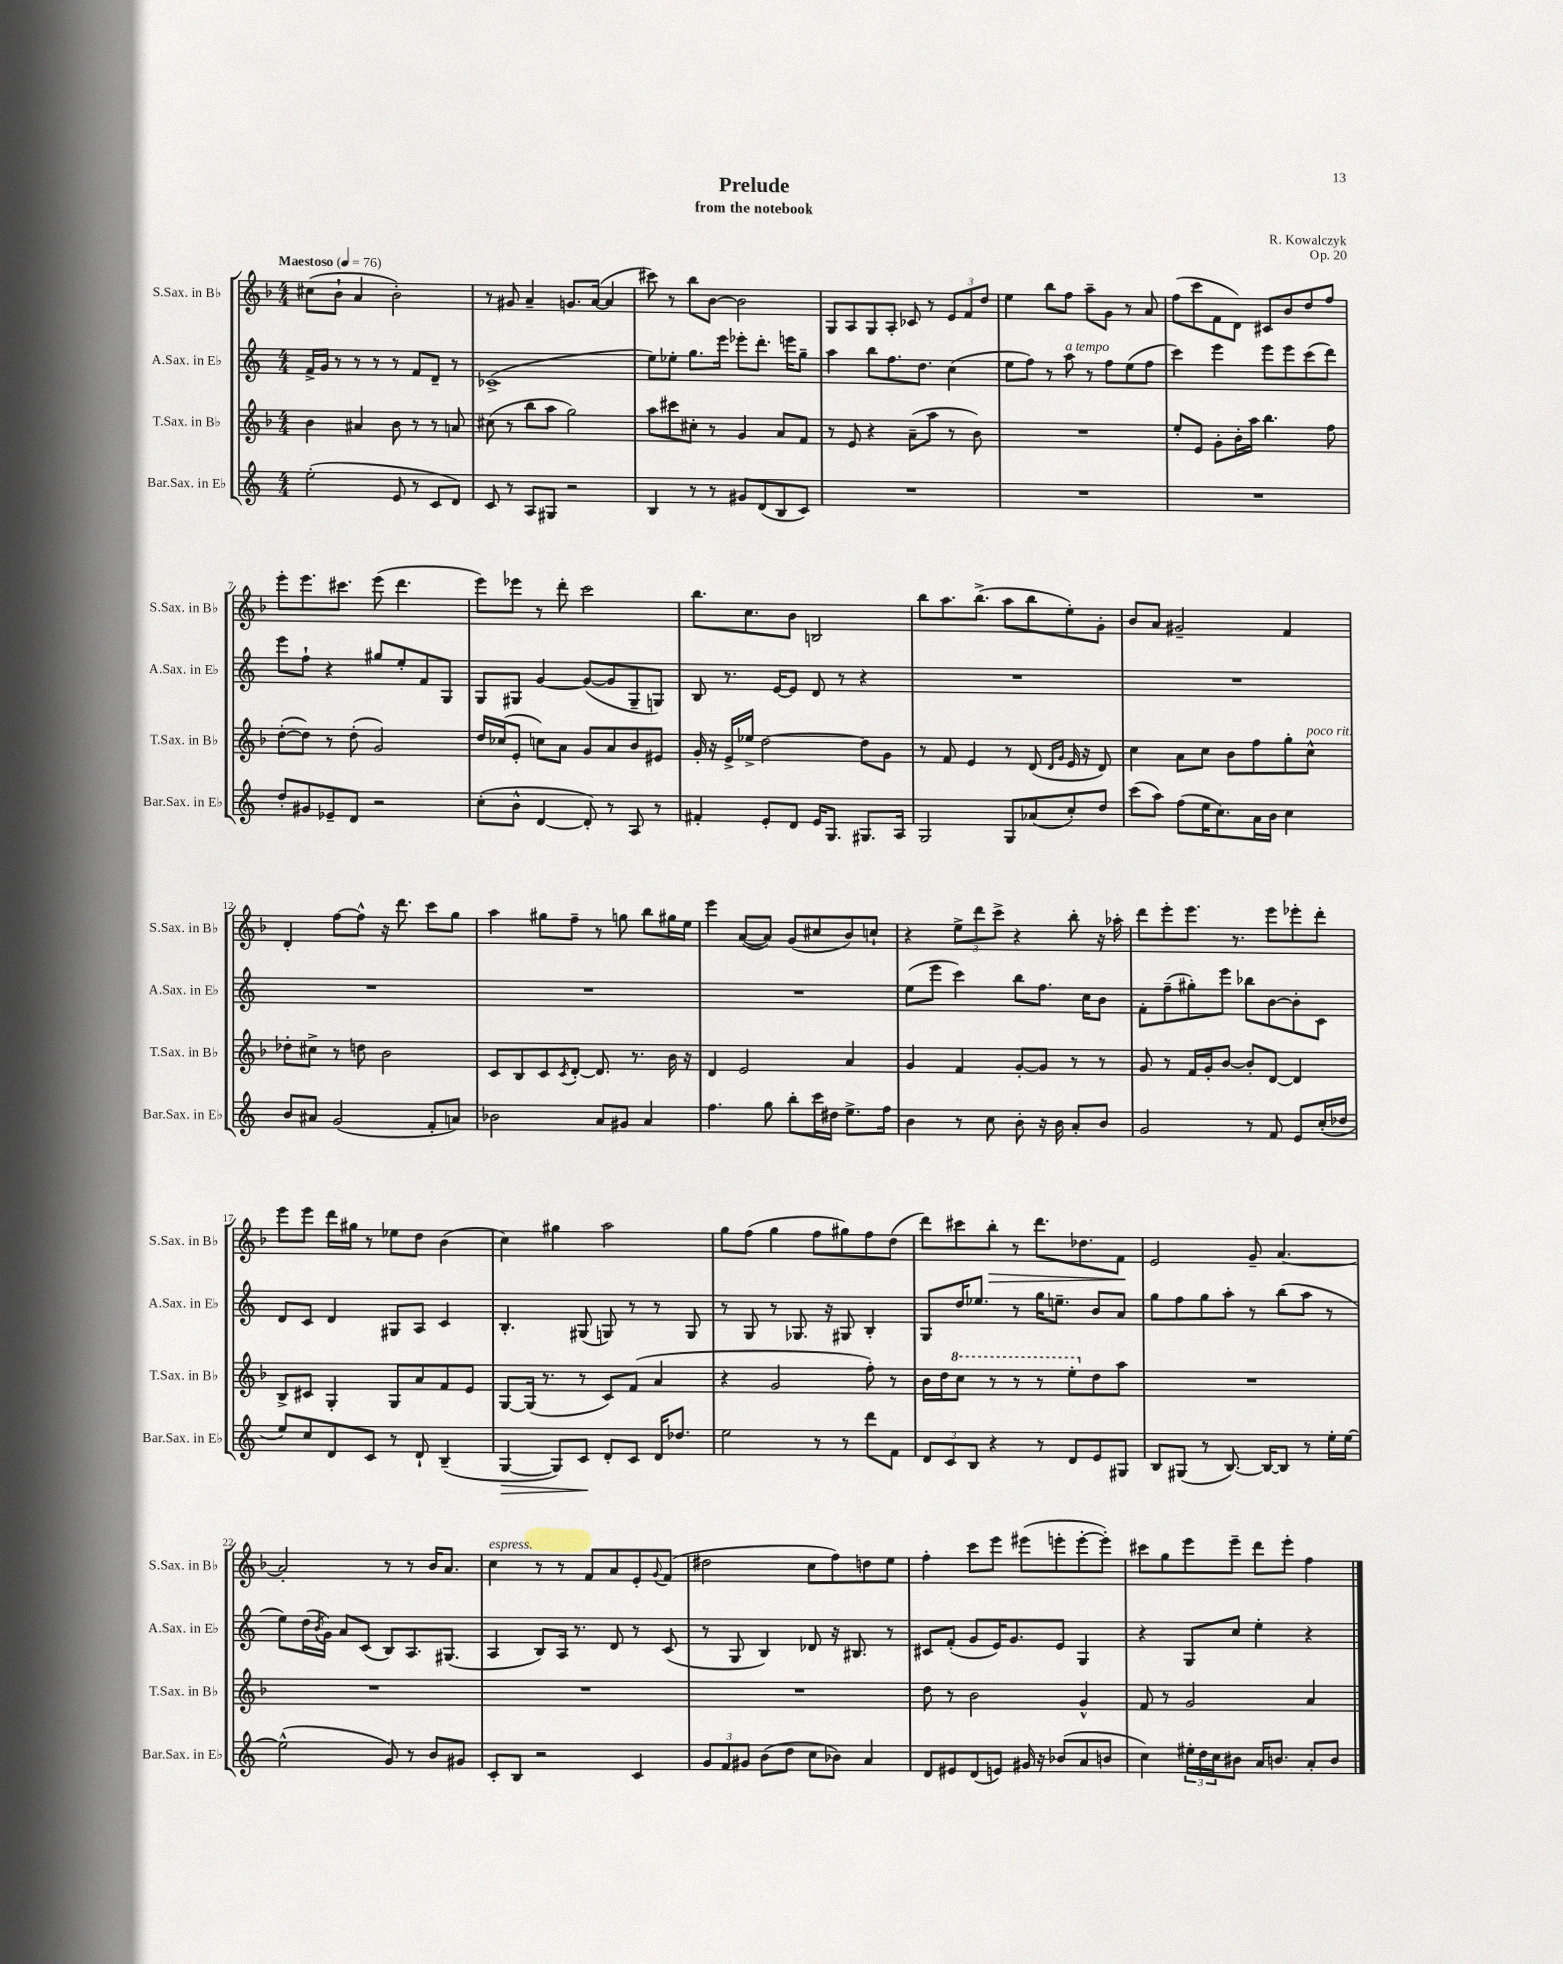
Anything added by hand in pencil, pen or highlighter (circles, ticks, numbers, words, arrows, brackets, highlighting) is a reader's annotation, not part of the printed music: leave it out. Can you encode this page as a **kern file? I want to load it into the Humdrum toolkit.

**kern	**kern	**kern	**kern
*staff4	*staff3	*staff2	*staff1
*clefG2	*clefG2	*clefG2	*clefG2
*k[]	*k[b-]	*k[]	*k[b-]
*M4/4	*M4/4	*M4/4	*M4/4
*MM76	*MM76	*MM76	*MM76
(2ee'	4b-	16f^	(8cc#
.	.	16g	.
.	.	8r	8b-`
.	4a#	8r	4a
.	.	8r	.
8e	8b-	8r	2b-')
8r	8r	8f	.
8c	8r	8d~	.
8d)	8a	8r	.
=	=	=	=
8c	(8cc#	(1c-^	8r
8r	8r	.	8g#
8A	8bb-	.	4a~
8G#	8aa	.	.
2r	2gg)	.	8.g
.	.	.	([16a
.	.	.	4a]
=	=	=	=
4B	8aa	8ee)	8ccc#)
.	8ccc#	8ee-'	8r
8r	8cc#'	8.gg	8bb-
8r	8r	.	[8b-
.	.	16eee	.
8g#	4g	8eee-'	2b-]
(8d	.	8.ddd'	.
8B	8a	.	.
.	.	16eee	.
8c)	8f	8gg~	.
=	=	=	=
1r	8r	4aa	8G
.	8e	.	8A
.	4r	8bb	8G
.	.	8.ff	8A'
.	(8a~	.	8c-
.	.	8.dd	.
.	8aa	.	8r
.	8r	(4cc	12e
.	.	.	12f
.	8b-)	.	.
.	.	.	12dd
=	=	=	=
1r	1r	8ee	4ee
.	.	8ff)	.
.	.	8r	8bb-
.	.	8aa	8ff
.	.	8r	8aa~
.	.	8ff	8g
.	.	(8ee	8r
.	.	8ff	8a
=	=	=	=
1r	8ee'	4ccc)	(8ff
.	8e	.	8ccc
.	8g'	4eee	8f
.	16b-'	.	8d)
.	16aa	.	.
.	4.bb-	8eee	8c#
.	.	8eee	8b-
.	.	(8ccc	8dd
.	8ff	8ddd)	8ff
=	=	=	=
8dd'	([8dd'	8eee	8eee'
8g#	8dd])	8ff`	8.eee
8e-~	8r	4r	.
.	.	.	8.ccc#
8d	(8dd'	.	.
2r	2g)	8gg#	(8eee
.	.	8ee'	4.ddd
.	.	8f	.
.	.	8G	.
=	=	=	=
(8cc'	16dd	8G	8eee)
.	(16cc-	.	.
8b^^	8e'	8G#	8eee-
[4d	8cc)	[4g	8r
.	8a	.	8ddd'
8d'])	8g	(8g_	2ccc
8r	8a	8g]	.
8A	8b-	8G#~	.
8r	8e#	8G)	.
=	=	=	=
4f#'	16g'	8B	8.bb-
.	16r	.	.
.	16e^	8.r	.
.	16ee-^	.	8.cc
8e'	[2dd	.	.
.	.	[16e	.
8d	.	8e]	8b-
16e	.	8d	2B
8.G	.	.	.
.	.	8r	.
8.G#	8dd]	4r	.
.	8g	.	.
16A	.	.	.
=	=	=	=
2G	8r	1r	8bb-
.	8f	.	8.aa
.	4e	.	.
.	.	.	(8.bb-^
8G	8r	.	8aa
(8a-	(8d	.	8bb-
.	16qqd	.	.
.	16qqg	.	.
8cc')	16e	.	8ee')
.	16r	.	.
8dd	8d)	.	8g'
=	=	=	=
(8ccc	4cc	1r	8b-
8aa)	.	.	8a
(8ff	8a	.	2g#~
16ee	8cc	.	.
8.cc)	.	.	.
.	8b-	.	.
16a	8ff	.	.
16b	.	.	.
4cc	8gg'	.	4f
.	8cc^^	.	.
=	=	=	=
8b	8dd-'	1r	4d'
8a#	8cc#^	.	.
(2g	8r	.	[8ff
.	8dd	.	8ff^^]
.	2b-	.	16r
.	.	.	8.ddd
8f'	.	.	8ccc
8a)	.	.	8gg
=	=	=	=
2b-	8c	1r	4aa
.	8B-	.	.
.	8c	.	8gg#
.	8qc	.	.
.	[8d'	.	8ff~
8a	8.d]	.	8r
8g#	.	.	8gg
.	8.r	.	.
4a	.	.	8bb-
.	16b-	.	16gg#
.	16r	.	16ee
=	=	=	=
4.ff	4d	1r	4eee
.	2e	.	([8a
8gg	.	.	8a])
8bb'	.	.	(8g
16ccc	.	.	8cc#
16dd#	.	.	.
8.ee^	4a	.	8b-)
.	.	.	8cc`
16ff	.	.	.
=	=	=	=
4b	4g	(8ee	4r
.	.	8eee	.
8r	4f	4ccc)	12ee^
.	.	.	12ddd
8cc	.	.	.
.	.	.	12ccc^
8b'	[8g'	8bb	4r
16r	8g]	8.ff	.
16b	.	.	.
8a'	8r	.	8bb-'
.	.	16cc	.
8b	8r	8b	16r
.	.	.	16aa-'
=	=	=	=
2g	8g	8f'	8ddd
.	8r	(8ff~	8eee'
.	16f	8gg#')	8.eee
.	16g'	.	.
.	[8b-	8eee	.
.	.	.	8.r
8r	8b-']	8bb-	.
8f	[8d	[8b	8eee
8e	4d]	8b']	8eee-'
(16cc'	.	8c	8ddd'
16dd-	.	.	.
=	=	=	=
8ee)	8B-^	8d	8eee
8cc	8c#	8c	8eee
8d	4G'	4d	16ddd
.	.	.	16gg#
8c	.	.	8r
8r	8G	8G#	8ee-
8d`	8a	8A	8dd
(4B~	8f	4c	(4b-
.	8e	.	.
=	=	=	=
[4G	[8G	4.B'	4cc)
.	(16G]	.	.
.	8.r	.	.
8G])	.	.	4gg#
8c	8r	(8G#	.
8d'	8c)	8G)	2aa
8c	(8f	8r	.
16d	4a	8r	.
8.dd-	.	.	.
.	.	8G	.
=	=	=	=
2ee	4r	8r	8gg
.	.	8G	(8ff
.	2g	8r	4gg
.	.	8.G-	.
8r	.	.	8ff
.	.	16r	.
8r	.	8G#	8gg#)
8ddd	8ff')	4B'	8ff
8f	8r	.	(8dd
=	=	=	=
12d	16b-	8G	8ddd)
.	16dd	.	.
12c	.	.	.
.	8ccc	16dd	8ccc#
12B	.	.	.
.	.	8.ee-	.
4r	8r	.	8bb-'
.	8r	8r	8r
8r	8r	16gg	8.ddd
.	.	8.ee~	.
8d	8eee'	.	.
.	.	.	8.dd-
8e	8dd	8b	.
8G#	8aa	8a	8f
=	=	=	=
8B	1r	8gg	2e
(8G#	.	8ff	.
8r	.	8gg	.
[8.B)	.	8aa'	.
.	.	8r	8g~
16B_	.	.	.
8B]	.	(8bb	[4.a
8r	.	8aa	.
16ee'	.	8r	.
[16ee	.	.	.
=	=	=	=
(2ee^^]	1r	8ee)	2a']
.	.	(16dd	.
.	.	8qb	.
.	.	16g)	.
.	.	8a	.
.	.	(8c	.
8g)	.	8B)	8r
8r	.	8.A	8r
8b	.	.	16b-
.	.	(8.G#	8.a
8g#	.	.	.
=	=	=	=
8c'	1r	4A	4cc
8B	.	.	.
2r	.	8B)	8r
.	.	16A	8r
.	.	8.r	.
.	.	.	8f
.	.	8d	8a
4c	.	8r	8e'
.	.	.	8qqg
.	.	(8c	(8f
=	=	=	=
12g	1r	8r	2dd#
12f	.	.	.
.	.	8G	.
12g#	.	.	.
(8b	.	4B)	.
8dd	.	.	.
8cc	.	8d-	8cc
8b-)	.	16r	8ff)
.	.	8.B#	.
4a	.	.	8dd
.	.	8r	8ee
=	=	=	=
8d	8dd	8c#	4ff'
8e#	8r	(8f'	.
(8d	2b-	8g	8ccc
8e)	.	16e)	8eee
.	.	8.g	.
16g#	.	.	(8eee#
16r	.	.	.
(8b-	.	8e	8eee'
8a	4g^^	4G	[8eee'
8b	.	.	8eee'])
=	=	=	=
4cc)	8f	4r	8ccc#
.	8r	.	8gg
24ee#'	2g	8G	8eee
24dd	.	.	.
24cc	.	.	.
8b#	.	8cc	8eee~
16a	.	4ee'	8ddd
8.b	.	.	.
.	.	.	8eee'
8a'	4a	4r	4ff
8b	.	.	.
==	==	==	==
*-	*-	*-	*-
